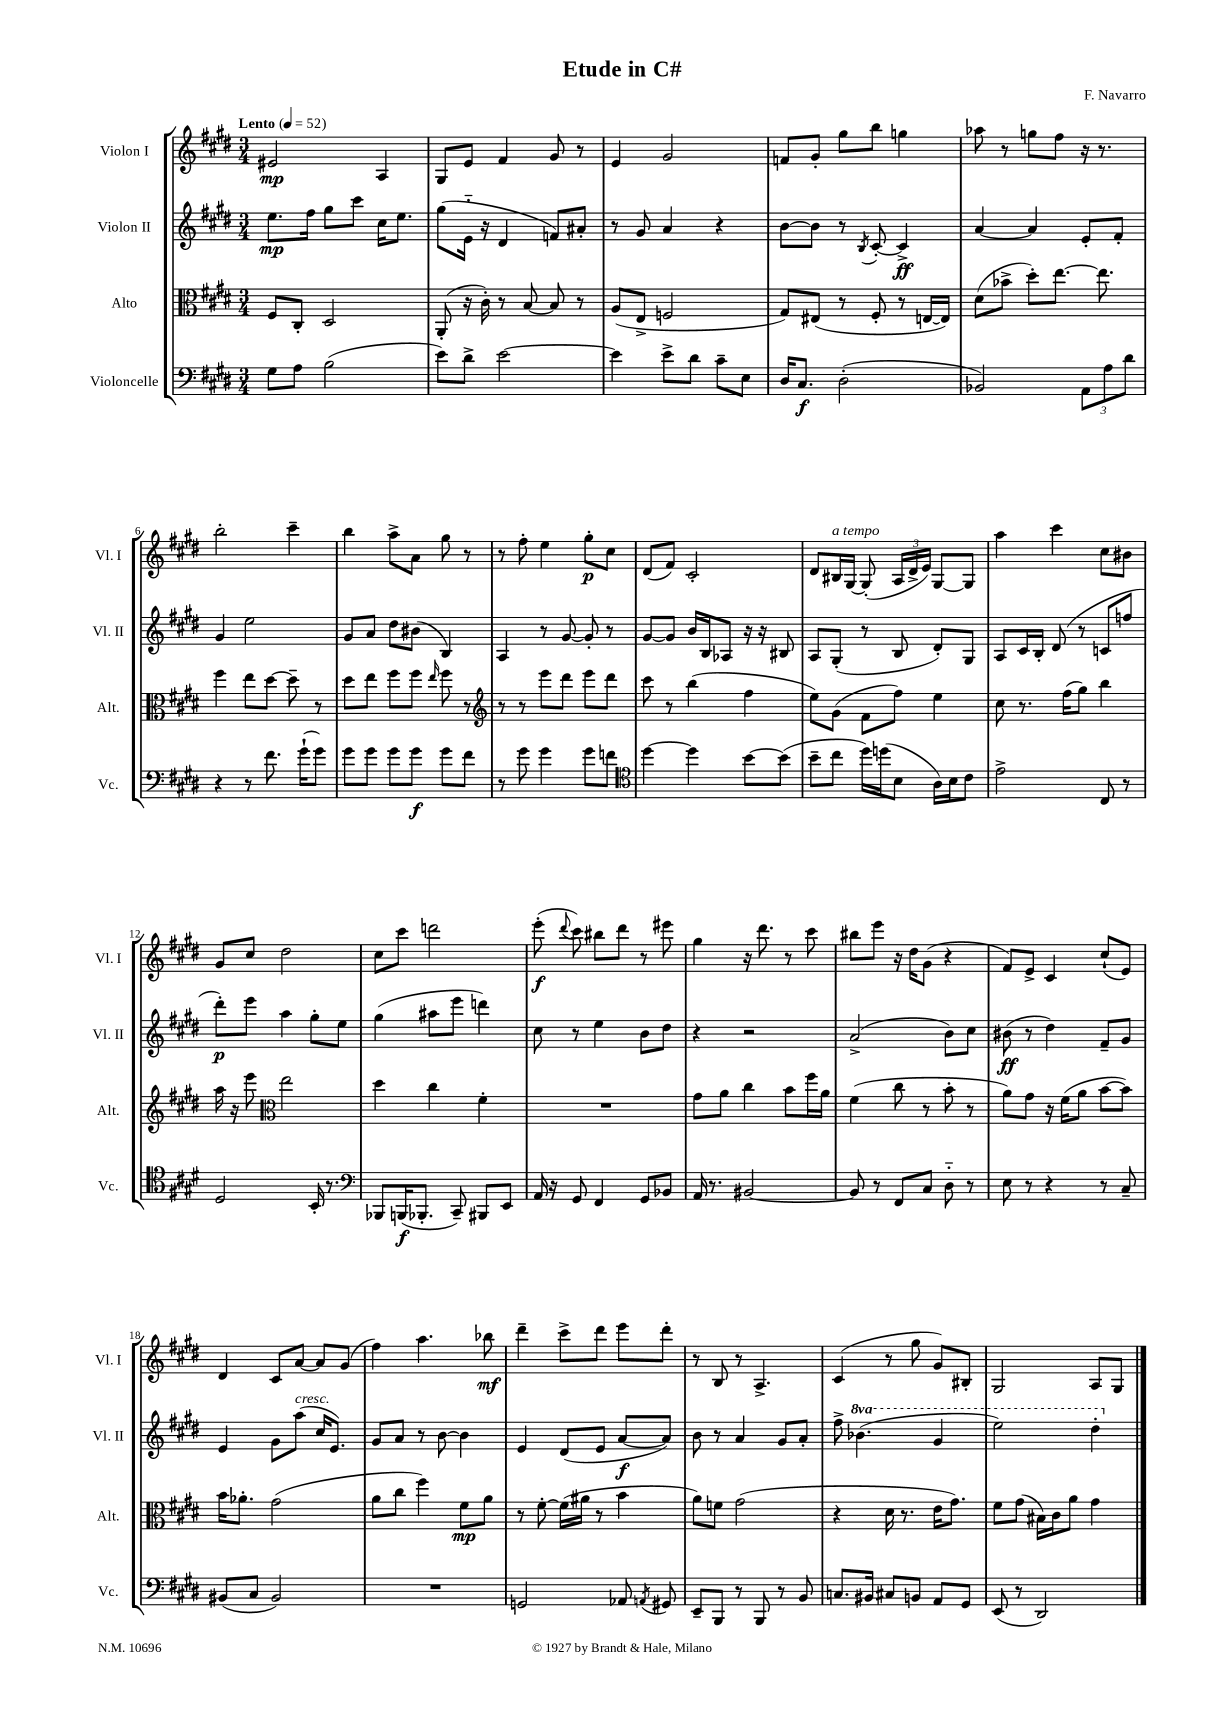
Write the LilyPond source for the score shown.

\header { title = "Etude in C#" composer = "F. Navarro" }
<<
\new StaffGroup <<
\new Staff = "s0" \with { instrumentName = "Violon I" shortInstrumentName = "Vl. I" } {
    \clef treble \key e \major \numericTimeSignature \time 3/4 \tempo "Lento" 4 = 52
    \autoBeamOff eis'2\mp a4 |
    gis8[ e'8] fis'4 gis'8 r8 |
    e'4 gis'2 |
    f'8[ gis'8]-. gis''8[ b''8] g''4 |
    aes''8 r8 g''8[ fis''8] r16 r8. |
    b''2-. cis'''4-- |
    b''4 a''8[-> a'8] gis''8 r8 |
    r8 fis''8-. e''4 gis''8[-.\p cis''8] |
    dis'8[( fis'8]) cis'2-. |
    dis'8[ bis16^\markup { \italic "a tempo" } gis16]~ gis8-.( \tuplet 3/2 { a16[ dis'16-> e'16]) } gis8[~ gis8] |
    a''4 cis'''4 cis''8[ bis'8] |
    gis'8[ cis''8] dis''2 |
    cis''8[ cis'''8] d'''2 |
    e'''8-.\f( \appoggiatura { dis'''8 } cis'''8) bis''8[ dis'''8] r8 eis'''8 |
    gis''4 r16 dis'''8. r8 cis'''8 |
    bis''8[ e'''8] r16 dis''16[ gis'8]( r4 |
    fis'8[) e'8]-> cis'4 cis''8[-!( e'8]) |
    dis'4 cis'8[ a'8]~ a'8[ gis'8]( |
    fis''4) a''4. bes''8\mf |
    dis'''4-- cis'''8[-> dis'''8] e'''8[ dis'''8]-. |
    r8 b8 r8 a4.-> |
    cis'4( r8 gis''8 gis'8[) bis8]-. |
    gis2 a8[ gis8] \bar "|." |
}
\new Staff = "s1" \with { instrumentName = "Violon II" shortInstrumentName = "Vl. II" } {
    \clef treble \key e \major \numericTimeSignature \time 3/4 \set Staff.ottavationMarkups = #ottavation-simple-ordinals
    \autoBeamOff e''8.[\mp fis''16] gis''8[ cis'''8] cis''16[ e''8.] |
    gis''8[( e'16]-_ r16 dis'4 f'8[) ais'8]-. |
    r8 gis'8 a'4 r4 |
    b'8[~ b'8] r8 \acciaccatura { b8 } cis'8~-. cis'4->\ff |
    a'4~ a'4 e'8[-. fis'8]-. |
    gis'4 e''2 |
    gis'8[ a'8] dis''8[ bis'8]( b4) |
    a4 r8 gis'8~ gis'8-. r8 |
    gis'8[~ gis'8] b'16[ b16 aes8] r16 r16 bis8 |
    a8[ gis8]-.( r8 b8 dis'8[-.) gis8] |
    a8[ cis'16 b16]-. dis'8( r8 c'8[ f''8] |
    dis'''8[-.\p) e'''8] a''4 gis''8[-. e''8] |
    gis''4( ais''8[ e'''8] d'''4) |
    cis''8 r8 e''4 b'8[ dis''8] |
    r4 r2 |
    a'2->( b'8[) cis''8] |
    bis'8\ff( r8 dis''4) fis'8[-- gis'8] |
    e'4 gis'8[ a''8]^\markup { \italic "cresc." }( cis''16[ e'8.]) |
    gis'8[ a'8] r8 b'8~ b'4 |
    e'4 dis'8[( e'8] a'8[~\f a'8]) |
    b'8 r8 a'4 gis'8[ a'8]-. |
    fis''8-> \ottava #1 bes''4.( gis''4 |
    e'''2) dis'''4-. \ottava #0 \bar "|." |
}
\new Staff = "s2" \with { instrumentName = "Alto" shortInstrumentName = "Alt." } {
    \clef alto \key e \major \numericTimeSignature \time 3/4
    \autoBeamOff fis8[ cis8]-. dis2 |
    a,8-.( r16 cis'16-.) r8 b8~ b8 r8 |
    a8[( e8]-> f2 |
    gis8[) eis8]( r8 fis8-. r8 e16[~ e16]) |
    dis'8[( bes'8]-> dis''8[-.) e''8.]~ e''8. |
    fis''4 e''8[ dis''8]~ dis''8-- r8 |
    dis''8[ e''8] fis''8[ fis''8] \grace { e''16 } fis''8 r8 |
    \clef treble r8 r8 e'''8[ dis'''8] e'''8[ dis'''8] |
    cis'''8 r8 b''4( fis''4 |
    e''8[) gis'8]( fis'8[ fis''8]) e''4 |
    cis''8 r8. fis''16[( gis''8]) b''4 |
    a''16 r16 e'''8 \clef alto e''2 |
    dis''4 cis''4 fis'4-. |
    R2. |
    gis'8[ a'8] cis''4 b'8[ fis''16 a'16] |
    fis'4( cis''8 r8 b'8-. r8 |
    a'8[) gis'8] r16 fis'16[( a'8] b'8[~ b'8]) |
    b'16[ aes'8.]-. gis'2( |
    a'8[ cis''8] fis''4) fis'8[\mp a'8] |
    r8 fis'8~-. fis'16[( ais'16] r8 b'4 |
    a'8[) f'8] gis'2( |
    r4 dis'16 r8. e'16[ gis'8.]) |
    fis'8[ gis'8]( bis16[) cis'16 a'8] gis'4 \bar "|." |
}
\new Staff = "s3" \with { instrumentName = "Violoncelle" shortInstrumentName = "Vc." } {
    \clef bass \key e \major \numericTimeSignature \time 3/4
    \autoBeamOff gis8[ a8] b2( |
    e'8[) dis'8]-> e'2~ |
    e'4 e'8[-> dis'8] cis'8[-- e8] |
    dis16[ cis8.]\f dis2-.( |
    bes,2) \tuplet 3/2 { a,8[ a8 dis'8] } |
    r4 r8 fis'8. gis'16[-!( gis'8]) |
    gis'8[ gis'8] gis'8[ gis'8]\f gis'8[ fis'8] |
    r8 gis'8 gis'4 gis'8[ f'8] |
    \clef tenor dis''4~ dis''4 b'8[~ b'8]( |
    b'8[-- cis''8] dis''16[) d''16( b8] a16[) b16 cis'8] |
    e'2-> cis8 r8 |
    dis2 b,16-. r8. |
    \clef bass bes,,8[ b,,16\f( bes,,8.]-. cis,8--) bis,,8[ e,8] |
    a,16 r16 gis,8 fis,4 gis,8[ bes,8] |
    a,16 r8. bis,2~ |
    bis,8 r8 fis,8[ cis8] dis8-_ r8 |
    e8 r8 r4 r8 cis8-- |
    bis,8[( cis8] bis,2) |
    R2. |
    g,2 aes,8 \acciaccatura { a,8 } gis,8 |
    e,8[-- b,,8] r8 b,,8 r8 b,8 |
    c8.[ bis,16] cis8[ b,8] a,8[ gis,8] |
    e,8( r8 dis,2) \bar "|." |
}
>>
>>
